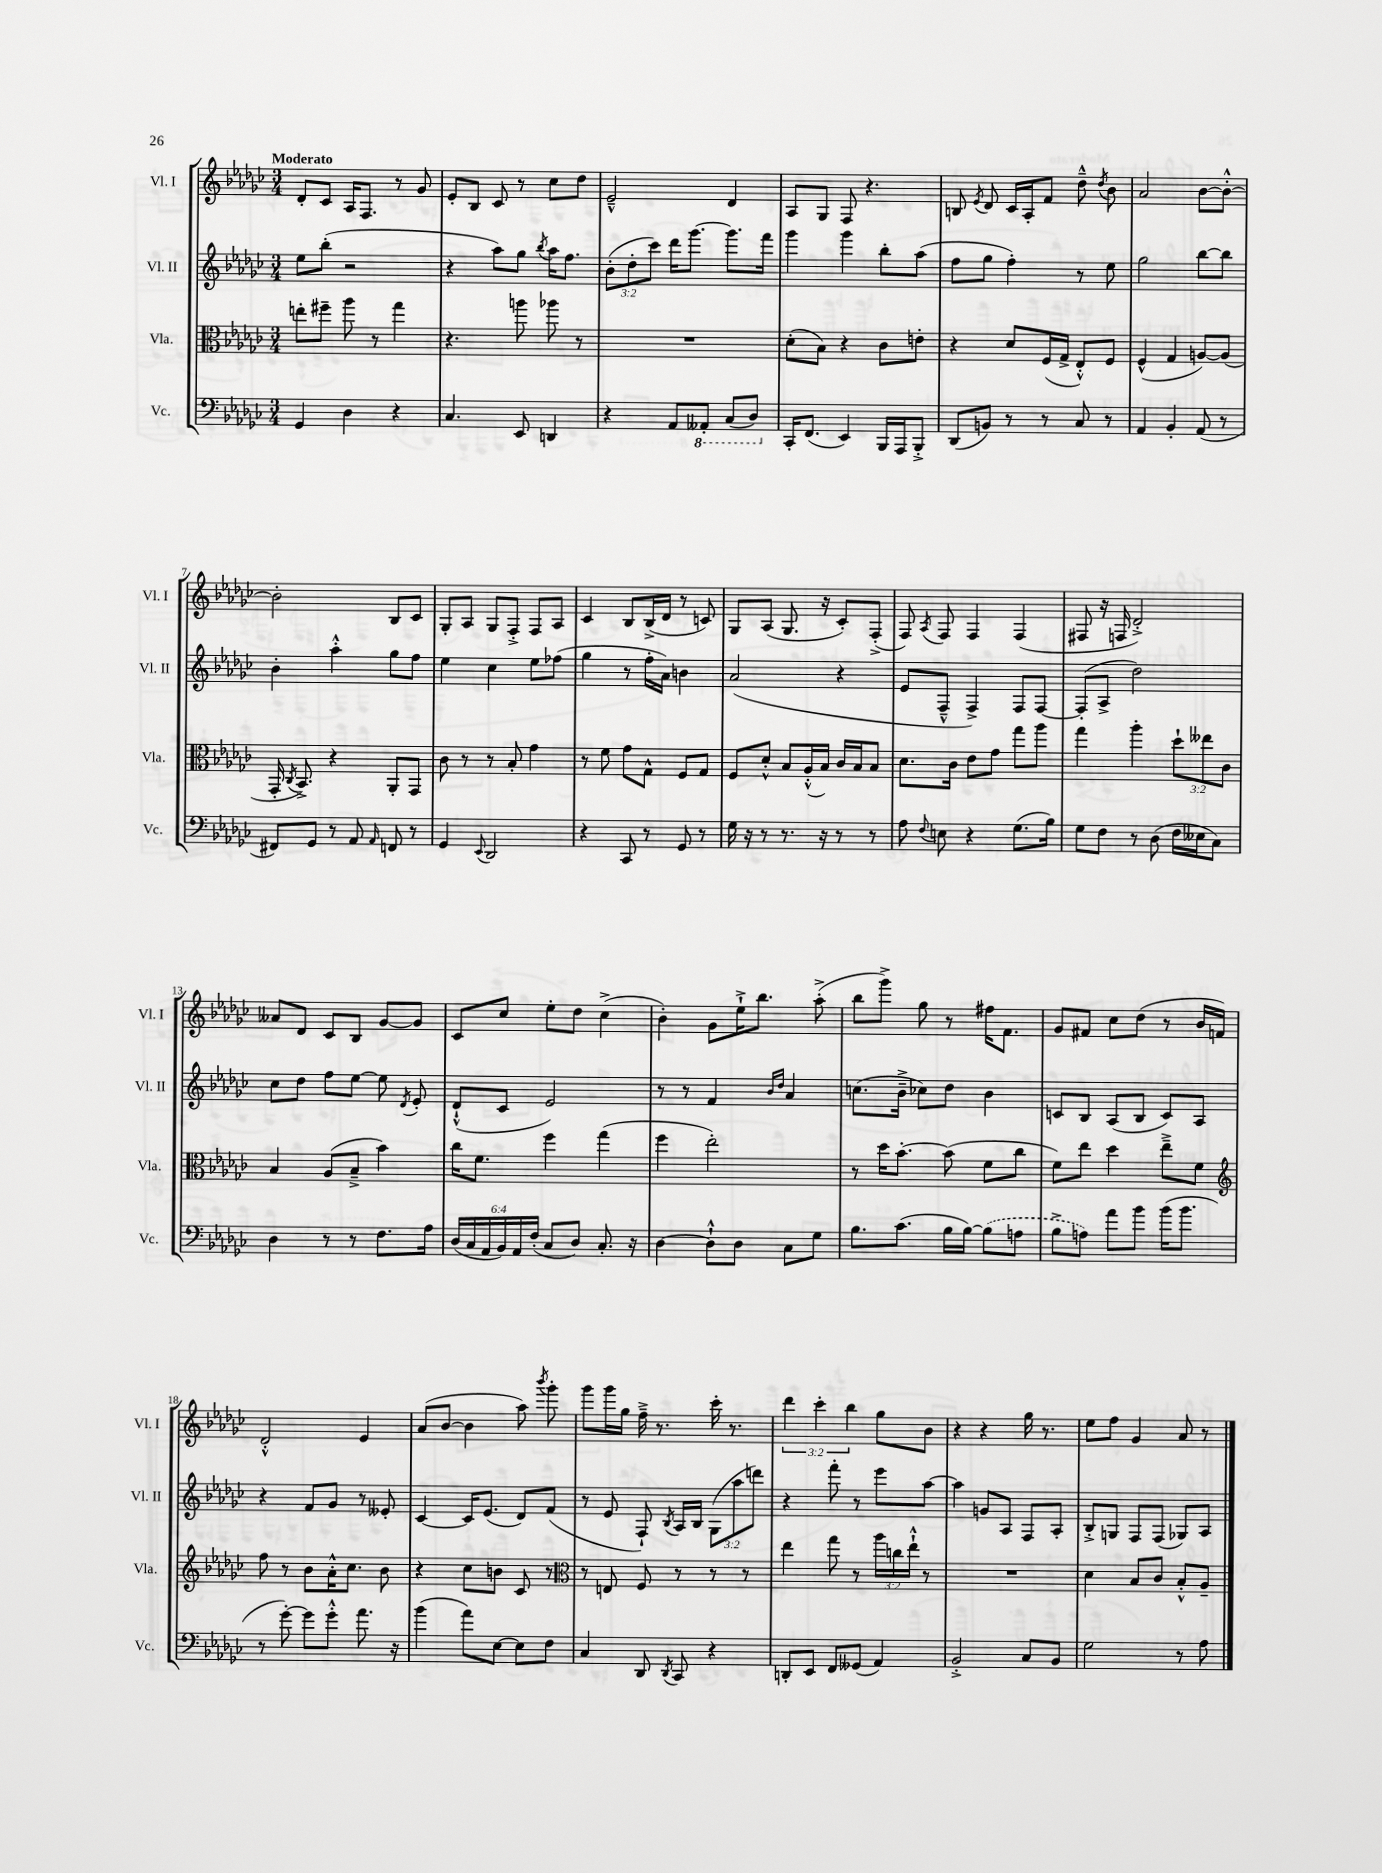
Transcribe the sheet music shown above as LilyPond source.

<<
\new StaffGroup <<
\new Staff = "s0" \with { instrumentName = "Vl. I" shortInstrumentName = "Vl. I" } {
    \clef treble \key ges \major \numericTimeSignature \time 3/4 \override Staff.TupletNumber.text = #tuplet-number::calc-fraction-text \tempo "Moderato"
    \autoBeamOff des'8[-. ces'8] aes16[ f8.] r8 ges'8 |
    ees'8[-. bes8] ces'8 r8 ces''8[ des''8] |
    ees'2---^ des'4 |
    aes8[ ges8] f8 r4. |
    b8 \acciaccatura { ees'8 } des'8 ces'16[ aes16-. f'8] des''8---^ \acciaccatura { des''8 } bes'8 |
    aes'2 bes'8[~ bes'8]~-.-^ |
    bes'2-. bes8[ ces'8] |
    ges8[-. aes8] ges8[ f8]-.-> f8[ aes8] |
    ces'4 bes8[ bes16->( des'16] r8 c'8) |
    ges8[ aes8]( ges8. r16 ces'8[-.) f8]-.->( |
    f8) \acciaccatura { aes8 } f8 f4 f4( |
    fis8 r16 f16 des'2-.->) |
    aeses'8[ des'8] ces'8[ bes8] ges'8[~ ges'8] |
    ces'8[ ces''8] ees''8[-. des''8] ces''4->( |
    bes'4-.) ges'8[ ees''16-!-> bes''8.] aes''8-.->( |
    bes''8[ ges'''8]->) ges''8 r8 fis''16[ f'8.] |
    ges'8[ fis'8] ces''8[ des''8]( r8 bes'16[ f'16]) |
    des'2-.-^ ees'4 |
    aes'8[( bes'8]~ bes'4 aes''8) \acciaccatura { bes'''8 } ges'''8-. |
    ges'''8[ ges'''16 ges''16] f''16---> r8. ces'''16-. r8. |
    \tuplet 3/2 { des'''4 ces'''4-. bes''4 } ges''8[ bes'8] |
    r4 r4 ges''16 r8. |
    ees''8[ f''8] ges'4 aes'8 r8 \bar "|." |
}
\new Staff = "s1" \with { instrumentName = "Vl. II" shortInstrumentName = "Vl. II" } {
    \clef treble \key ges \major \numericTimeSignature \time 3/4 \override Staff.TupletNumber.text = #tuplet-number::calc-fraction-text
    \autoBeamOff ees''8[ bes''8]-.( r2 |
    r4 aes''8[) ges''8] \acciaccatura { bes''8 } aes''16[ f''8.] |
    \tuplet 3/2 { bes'8[-.( des''8-. ces'''8]) } des'''16[ ges'''8.]~ ges'''8.[ f'''16] |
    ges'''4 ges'''4 bes''8[-. aes''8]( |
    f''8[ ges''8] f''4-.) r8 ees''8 |
    ges''2 bes''8[~ bes''8] |
    bes'4-. aes''4-.-^ ges''8[ f''8] |
    ees''4 ces''4 ees''8[ fes''8]( |
    ges''4 r8 f''16[-. aes'16]) b'4 |
    aes'2( r4 |
    ees'8[ f8]---^ f4->) f8[ f8]~ |
    f8[-.( aes8]-> des''2) |
    ces''8[ des''8] f''8[ ees''8]~ ees''8 \acciaccatura { des'8 } ees'8-. |
    des'8[-!-^( ces'8] ees'2) |
    r8 r8 f'4 \grace { bes'16[ des''16] } aes'4 |
    c''8.[( bes'16]---> ces''8[) des''8] bes'4 |
    c'8[ bes8] aes8[( bes8] c'8[) aes8] |
    r4 f'8[ ges'8] r8 eeses'8-. |
    ces'4~ ces'16[ ees'8.]( des'8[) f'8]( |
    r8 ees'8 f8-!) \acciaccatura { bes8 } aes16[ bes16] \tuplet 3/2 { ges8[( aes''8 d'''8]) } |
    r4 f'''8-. r8 ees'''8[ aes''8]~ |
    aes''4 g'8[ aes8] f8[ aes8]-. |
    bes8[-.-> g8] f8[ f8]( ges8[) aes8] \bar "|." |
}
\new Staff = "s2" \with { instrumentName = "Vla." shortInstrumentName = "Vla." } {
    \clef alto \key ges \major \numericTimeSignature \time 3/4 \override Staff.TupletNumber.text = #tuplet-number::calc-fraction-text
    \autoBeamOff e''8[-. fis''8]-- aes''8 r8 ges''4 |
    r4. a''8 aes''8 r8 |
    R2. |
    des'8[-.( bes8]) r4 ces'8[ e'8]-. |
    r4 des'8[ f16( ges16]-> ees8[-.-^) f8] |
    f4-^( ges4 a8[~) a8]( |
    ges,16-. \acciaccatura { ces8 } bes,8.->) r4 aes,8[-. ges,8] |
    ces'8 r8 r8 bes8-. ges'4 |
    r8 f'8 ges'8[ ges8]-^ f8[ ges8] |
    f8[ des'8]-.-^ bes8[ aes16-.-^( bes16]) ces'16[ bes16 bes8] |
    des'8.[ ces'16] ees'8[ ges'8] ges''8[ aes''8] |
    ges''4 aes''4-. \tuplet 3/2 { des''8[-! eeses''8 ces'8] } |
    bes4 aes8[( bes8]---> bes'4) |
    ces''16[ f'8.] f''4 ges''4( |
    f''4 ees''2-.) |
    r8 des''16[ bes'8.]~-. bes'8( f'8[ ces''8] |
    f'8[) ees''8] des''4 ees''8[---> f'8] |
    \clef treble f''8 r8 bes'8[ aes'16-.-^ ces''8.] bes'8 |
    r4 ces''8[ b'8] ces'8 r8 |
    \clef alto r8 e8 f8 r8 r8 r8 |
    ees''4 ges''8 r8 \tuplet 3/2 { aes''16[ c''16 ees''16]-!-^ } r8 |
    R2. |
    des'4 bes8[ ces'8] bes8[-.-^ aes8]-- \bar "|." |
}
\new Staff = "s3" \with { instrumentName = "Vc." shortInstrumentName = "Vc." } {
    \clef bass \key ges \major \numericTimeSignature \time 3/4 \override Staff.TupletNumber.text = #tuplet-number::calc-fraction-text
    \autoBeamOff ges,4 des4 r4 |
    ces4. ees,8 d,4 |
    r4 aes,8[ \ottava #-1 aeses,,8]-. ces,8[( des,8]) \ottava #0 |
    ces,16[-. f,8.]( ees,4) bes,,16[ aes,,16 bes,,8]-.-> |
    des,8[( b,8]) r8 r8 ces8 r8 |
    aes,4 bes,4-. aes,8( r8 |
    fis,8[) ges,8] r8 aes,8 \grace { aes,16 } f,8 r8 |
    ges,4 \appoggiatura { ees,8 } des,2 |
    r4 ces,8 r8 ges,8 r8 |
    ges16 r16 r8 r8. r16 r8 r8 |
    aes8 \appoggiatura { f8 } e8 r4 ges8.[( bes16]) |
    ges8[ f8] r8 des8( f16[ eeses16 ces8]) |
    des4 r8 r8 f8.[ aes16] |
    \tuplet 6/4 { des16[( ces16 aes,16 bes,16) aes,16 f16]-.( } ces8[ des8]) ces8.-. r16 |
    des4~ des8[-!-^ des8] ces8[ ges8] |
    bes8.[ ces'8.]( bes16[ bes16]~) \once \slurDashed bes8[( a8] |
    bes8[-> a8]) aes'8[ bes'8] bes'16[( bes'8.] |
    r8 ges'8~-.) ges'8[ ges'8]-.-^ aes'8. r16 |
    bes'4( aes'8[) ees8]~ ees8[ f8] |
    ces4 des,8 \acciaccatura { des,8 } ces,8 r4 |
    d,8[-. ees,8] f,8[ geses,8]( aes,4) |
    bes,2-.-> ces8[ bes,8] |
    ges2 r8 aes8 \bar "|." |
}
>>
>>
